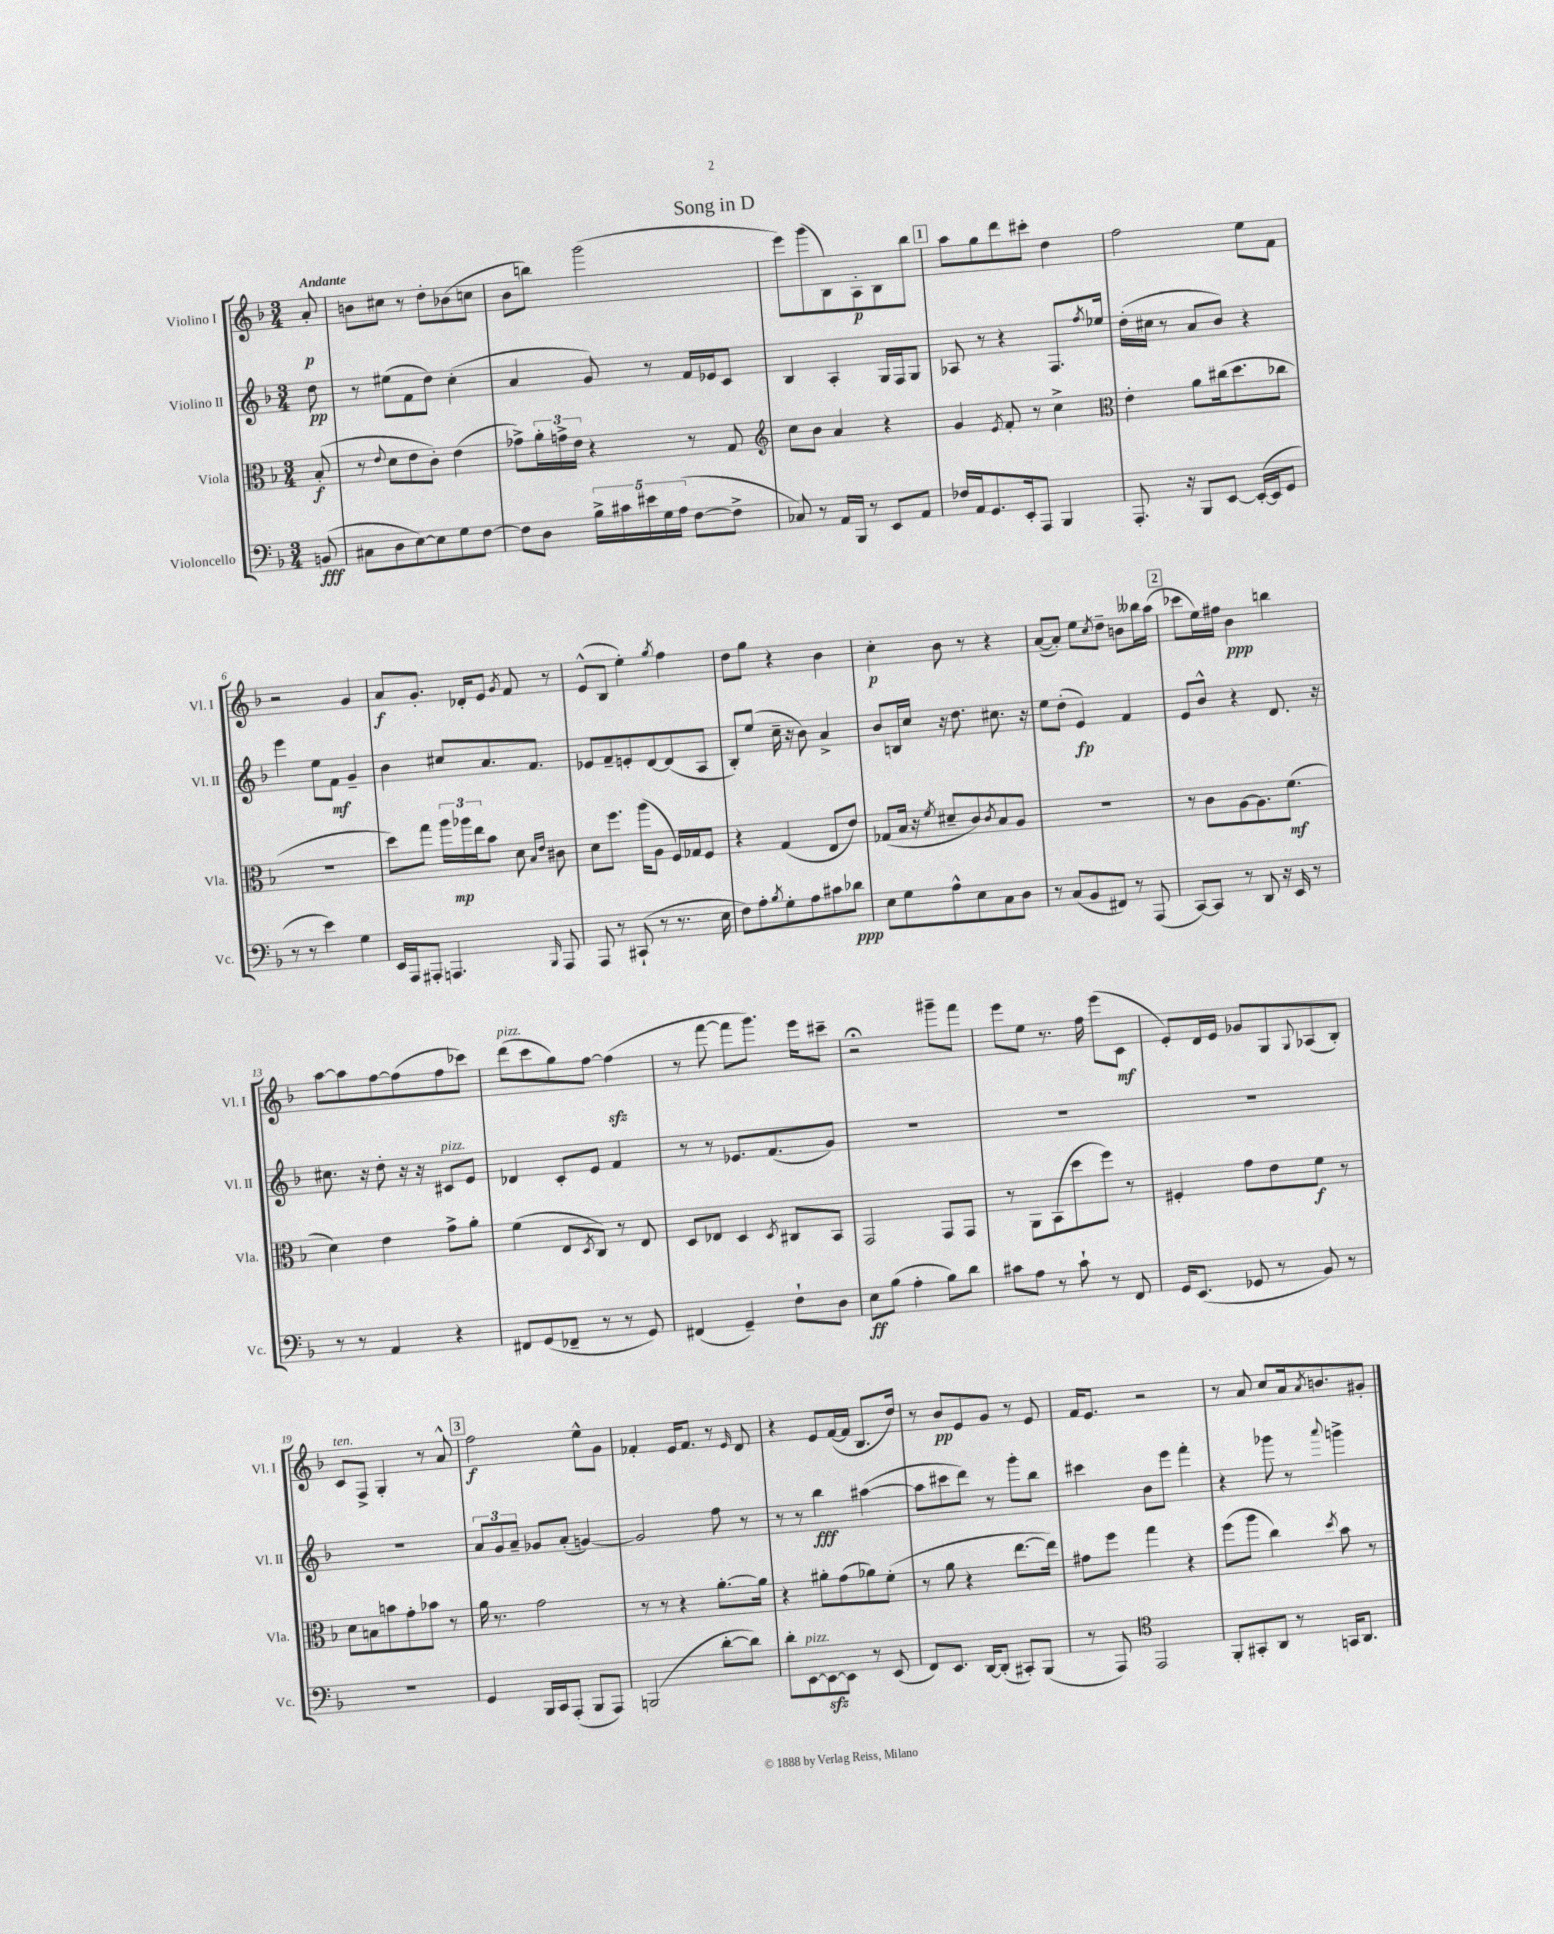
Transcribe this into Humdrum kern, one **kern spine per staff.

**kern	**dynam	**kern	**dynam	**kern	**dynam	**kern	**dynam
*part4	*part4	*part3	*part3	*part2	*part2	*part1	*part1
*staff4	*staff4	*staff3	*staff3	*staff2	*staff2	*staff1	*staff1
*I"Violoncello	*	*I"Viola	*	*I"Violino II	*	*I"Violino I	*
*I'Vc.	*	*I'Vla.	*	*I'Vl. II	*	*I'Vl. I	*
*clefF4	*	*clefC3	*	*clefG2	*	*clefG2	*
*k[b-]	*	*k[b-]	*	*k[b-]	*	*k[b-]	*
*M3/4	*	*M3/4	*	*M3/4	*	*M3/4	*
=	=	=	=	=	=	=	=
!	!	!	!	!	!	!LO:TX:a:B:t=Andante	!
(8BBn/	fff	(8B-'/	f	8dd\	pp	8a'/	p
=1	=1	=1	=1	=1	=1	=1	=1
8C#X\L	.	8r	.	8r	.	8bn\L	.
.	.	8qqe/	.	.	.	.	.
8D\	.	8d\L	.	(8ee#X\L	.	8cc#X\J	.
[8E\)	.	8e\	.	8f\	.	8r	.
8E\]	.	8c'\J)	.	8dd\J)	.	8dd'\L	.
8G\	.	(4e\	.	(4cc'\	.	(8b-X\	.
[8F\J	.	.	.	.	.	8ccn\J	.
=2	=2	=2	=2	=2	=2	=2	=2
8F\L]	.	8g-X^\L)	.	4a/	.	8b-\L	.
8D\J	.	24a'\L	.	.	.	8bbn\J)	.
.	.	24gn^\	.	.	.	.	.
.	.	24e\JJ	.	.	.	.	.
20B-^\LL	.	4r	.	8g/)	.	(2ggg\	.
20c#X\	.	.	.	.	.	.	.
20e#X\	.	.	.	.	.	.	.
.	.	.	.	8r	.	.	.
20G\	.	.	.	.	.	.	.
(20A\JJ	.	.	.	.	.	.	.
[8F\L	.	8r	.	16f/LL	.	.	.
.	.	.	.	16e-X/J	.	.	.
8F^\J]	.	8G/	.	8c/J	.	.	.
=3	=3	=3	=3	=3	=3	=3	=3
*	*	*clefG2	*	*	*	*	*
8C-X/)	.	8cc\L	.	4B-/	.	8eee\L)	.
8r	.	8b-\J	.	.	.	(8ggg\	.
16AA/LL	.	4a/	.	4A'/	.	8B-\)	.
16BBB-/JJ	.	.	.	.	.	.	.
8r	.	.	.	.	.	8A'\	p
8EE/L	.	4r	.	16G/LL	.	8B-\	.
.	.	.	.	16F/J	.	.	.
8AA/J	.	.	.	8G/J	.	8bb-\J	.
!!LO:REH:place=s1:t=1
=4	=4	=4	=4	=4	=4	=4	=4
16F-X/LL	.	4g/	.	8A-X/	.	8aa\L	.
16AA/J	.	.	.	.	.	.	.
8.GG/	.	.	.	8r	.	8gg\	.
.	.	8qe/	.	.	.	.	.
.	.	8f'/	.	4r	.	8ddd\	.
16EE'/k	.	.	.	.	.	.	.
8AAA/J	.	8r	.	.	.	8ccc#X'\J	.
4BBB-/	.	4cc^\	.	8.F/L	.	4dd\	.
.	.	.	.	8qff/	.	.	.
.	.	.	.	16ee-X/Jk	.	.	.
=5	=5	=5	=5	=5	=5	=5	=5
*	*	*clefC3	*	*	*	*	*
8.AAA'/	.	4e'\	.	(16dd'\LL	.	2ff\	.
.	.	.	.	16cc#X\JJ	.	.	.
.	.	.	.	8r	.	.	.
16r	.	.	.	.	.	.	.
8BBB-/L	.	8a\L	.	8a/L	.	.	.
[8EE/J	.	(16cc#X\k	.	8b-/J)	.	.	.
.	.	8.dd\	.	.	.	.	.
(16EE'/LL_	.	.	.	4r	.	8ee\L	.
16EE/J]	.	.	.	.	.	.	.
8GG/J	.	8cc-X\J	.	.	.	8f\J	.
!!LO:LB:g=z
=6	=6	=6	=6	=6	=6	=6	=6
8r	.	2.r	.	4eee\	.	2r	.
8r	.	.	.	.	.	.	.
4e\)	.	.	.	8ee\L	.	.	.
.	.	.	.	8f\J	mf	.	.
4G\	.	.	.	4g~/	.	4g/	.
=7	=7	=7	=7	=7	=7	=7	=7
16EE/LL	.	8dd\L)	.	4b-\	.	8a/L	f
16AAA/J	.	.	.	.	.	.	.
8AAA#X'/J	.	8gg\J	.	.	.	8.g'/J	.
4.AAAn/	.	24aa\LL	.	8cc#X/L	.	.	.
.	.	24aa-X\	mp	.	.	.	.
.	.	.	.	.	.	16d-X'/KL	.
.	.	24ee\J	.	.	.	.	.
.	.	8b-\J	.	8.a/	.	8e/J	.
.	.	.	.	.	.	8qg/	.
.	.	8d\	.	.	.	8f/	.
.	.	.	.	8.f/J	.	.	.
.	.	16qqB-/LL	.	.	.	.	.
16qqBBB-/	.	16qqe/JJ	.	.	.	.	.
8AAA/	.	8c#X\	.	.	.	8r	.
=8	=8	=8	=8	=8	=8	=8	=8
8AAA/	.	8d\L	.	8e-X/L	.	(8e^^/L	.
8r	.	8.ff\J	.	8f~/	.	8B-/J	.
(8CC#X`/	.	.	.	8en'/	.	4ee'\)	.
.	.	(16aa\KL	.	.	.	.	.
8r	.	8A\J	.	[8d/	.	.	.
.	.	.	.	.	.	8qgg/	.
8.r	.	16F/LL)	.	(8d/]	.	4ff\	.
.	.	16G-X/J	.	.	.	.	.
.	.	8F/J	.	8A/J	.	.	.
16E\	.	.	.	.	.	.	.
=9	=9	=9	=9	=9	=9	=9	=9
8F\L)	.	4r	.	8B-'/L)	.	8dd\L	.
8A'\	.	.	.	(8ee/J	.	8gg\J	.
8qB-/	.	.	.	.	.	.	.
8G'\	.	(4G/	.	16cc~\	.	4r	.
.	.	.	.	16r	.	.	.
8A\	.	.	.	8b-\)	.	.	.
8c#X\	.	8E/L	.	4a^/	.	4b-\	.
8d-X\J	ppp	8e/J)	.	.	.	.	.
=10	=10	=10	=10	=10	=10	=10	=10
8E\L	.	(8G-X/L	.	8b-/L	.	4cc'\	p
8G\	.	16B-/Jk	.	16Bn/L	.	.	.
.	.	16r	.	16cc/JJ	.	.	.
.	.	8qf/	.	.	.	.	.
8A^^\	.	8d#X~/L	.	16r	.	8b-\	.
.	.	.	.	8.dd\	.	.	.
8E\	.	8c/)	.	.	.	8r	.
.	.	8qc/	.	.	.	.	.
8C\	.	8B-/	.	8.cc#X\	.	4r	.
8D\J	.	8A/J	.	.	.	.	.
.	.	.	.	16r	.	.	.
=11	=11	=11	=11	=11	=11	=11	=11
8r	.	2.r	.	8ee\L	.	([8a/L	.
(8C/L	.	.	.	(8dd'\J	.	8a'/J])	.
8BB-/	.	.	.	4e/)	fp	8ee\L	.
.	.	.	.	.	.	8qcc/	.
8FF#X/J)	.	.	.	.	.	8dd~\J	.
8r	.	.	.	4f/	.	8bn\L	.
(8AAA/	.	.	.	.	.	16bb--X\L	.
.	.	.	.	.	.	(16aa\JJ	.
!!LO:REH:place=s1:t=2
=12	=12	=12	=12	=12	=12	=12	=12
[8CC/L)	.	8r	.	8e/L	.	8ccc-X\L	.
8CC/J]	.	8c\L	.	8b-^^/J	.	16ee\L)	.
.	.	.	.	.	.	16ff#X\JJ	.
8r	.	[8A\	.	4r	.	4b-\	ppp
8DD/	.	8.A\]	.	.	.	.	.
16r	.	.	.	8.d/	.	4bbn\	.
16EE/	.	(8.f\J	mf	.	.	.	.
8r	.	.	.	.	.	.	.
.	.	.	.	16r	.	.	.
!!LO:LB:g=z
=13	=13	=13	=13	=13	=13	=13	=13
8r	.	4d\)	.	8.cc#X\	.	[8aa\L	.
8r	.	.	.	.	.	8aa\]	.
.	.	.	.	16r	.	.	.
4AA/	.	4e\	.	8dd'\	.	[8ff\	.
.	.	.	.	16r	.	(8ff\]	.
.	.	.	.	16r	.	.	.
!	!	!	!	!LO:TX:a:i:t=pizz.	!	!	!
4r	.	8g^\L	.	8c#X/L	.	8ff\	.
.	.	8a'\J	.	8e/J	.	8ccc-X\J)	.
=14	=14	=14	=14	=14	=14	=14	=14
!	!	!	!	!	!	!LO:TX:a:i:t=pizz.	!
8FF#X/L	.	(4f\	.	4d-X/	.	(8ddd\L	.
(8GG/	.	.	.	.	.	8ccc\	.
8FF-X~/J	.	8E/L	.	8c'/L	.	8gg\)	.
.	.	8qD/	.	.	.	.	.
8r	.	8C/J)	.	8e/J	.	[8ff\J	.
8r	.	8r	.	4f/	.	(4ffzz\]	.
8GG/)	.	8E/	.	.	.	.	.
=15	=15	=15	=15	=15	=15	=15	=15
(4FF#X/	.	8D/L	.	8r	.	8r	.
.	.	8E-X/J	.	8r	.	[8fff\	.
4GG~/)	.	4D/	.	8.e-X/L	.	8fff\L]	.
.	.	.	.	.	.	8.ggg\J)	.
.	.	.	.	(8.f/	.	.	.
.	.	8qD/	.	.	.	.	.
8F`\L	.	8C#X/L	.	.	.	.	.
.	.	.	.	.	.	16eee\KL	.
8D\J	.	8BB-/J	.	8g/J)	.	8ccc#X~\J	.
=16	=16	=16	=16	=16	=16	=16	=16
8E\L	ff	2GG/	.	2.r	.	2r;<	.
(8B-\J	.	.	.	.	.	.	.
4A'\	.	.	.	.	.	.	.
8B-\L)	.	8GG/L	.	.	.	8ggg#X~\L	.
8d\J	.	8GG/J	.	.	.	8fff\J	.
=17	=17	=17	=17	=17	=17	=17	=17
8c#X\L	.	8r	.	2.r	.	8eee\L	.
8A\J	.	8AA\L	.	.	.	8ee\J	.
8r	.	(8BB-\	.	.	.	8.r	.
8c#`\	.	8dd\	.	.	.	.	.
.	.	.	.	.	.	16ff\	.
8r	.	8ff\J)	.	.	.	(8eee\L	.
8FF/	.	8r	.	.	.	8c\J	mf
=18	=18	=18	=18	=18	=18	=18	=18
16GG/KL	.	4F#X'/	.	2.r	.	8e'/L)	.
(8.EE/J	.	.	.	.	.	.	.
.	.	.	.	.	.	16d/L	.
.	.	.	.	.	.	16e/JJ	.
8GG-X/	.	8g\L	.	.	.	8g-X/L	.
8r	.	8e\	.	.	.	8G/	.
.	.	.	.	.	.	8qqG/	.
8BB-/)	.	8f\J	f	.	.	(8A-X/	.
8r	.	8r	.	.	.	8B-'/J)	.
!!LO:LB:g=z
=19	=19	=19	=19	=19	=19	=19	=19
!	!	!	!	!	!	!LO:TX:a:i:t=ten.	!
2.r	.	8d\L	.	2.r	.	8c/L	.
.	.	8Bn\	.	.	.	8F^/J	.
.	.	8bn\	.	.	.	4G'/	.
.	.	8g'\	.	.	.	.	.
.	.	8b-X\J	.	.	.	8r	.
.	.	8r	.	.	.	8a^^/	.
!!LO:REH:place=s1:t=3
=20	=20	=20	=20	=20	=20	=20	=20
4GG/	.	16a\	.	12a/L	.	2ff\	f
.	.	8.r	.	.	.	.	.
.	.	.	.	12g/	.	.	.
.	.	.	.	12a~/J	.	.	.
16BBB-/LL	.	2g\	.	8g-X/L	.	.	.
16CC/J	.	.	.	.	.	.	.
(8AAA'/J	.	.	.	(8a'/J	.	.	.
8BBB-/L	.	.	.	[4gn/)	.	8ee^^\L	.
8AAA/J)	.	.	.	.	.	8g\J	.
=21	=21	=21	=21	=21	=21	=21	=21
(2BBBn/	.	8r	.	2g/]	.	4f-X'/	.
.	.	8r	.	.	.	.	.
.	.	4r	.	.	.	16e/KL	.
.	.	.	.	.	.	8.f-/J	.
[8d'\L	.	[8.a'\L	.	8ff\	.	8r	.
.	.	.	.	.	.	16qqe/	.
8d\J])	.	.	.	8r	.	8d/	.
.	.	16a\Jk]	.	.	.	.	.
=22	=22	=22	=22	=22	=22	=22	=22
8d'\L	.	4r	.	8r	.	4r	.
!LO:TX:a:i:t=pizz.	!	!	!	!	!	!	!
[8EE\	.	.	.	8r	.	.	.
8EEzz\_	.	8a#X'\L	.	4bb-\	fff	8e/L	.
8EE\J]	.	(8g\	.	.	.	([16f/L	.
.	.	.	.	.	.	16f/JJ]	.
8r	.	8a-X\)	.	([4aa#X\	.	8.B-/L	.
(8EE/	.	(8f'\J	.	.	.	.	.
.	.	.	.	.	.	16dd/Jk)	.
=23	=23	=23	=23	=23	=23	=23	=23
8FF/L)	.	8r	.	8aa#\L]	.	8r	.
8.EE/J	.	8a\	.	8ccc#X\	.	8b-/L	pp
.	.	4r	.	8ddd\J)	.	8e/	.
[16DD/KL	.	.	.	.	.	.	.
(8DD'/J]	.	.	.	8r	.	8g/J	.
8CC#X'/L)	.	[8.ee\L	.	8ggg'\L	.	8r	.
(8BBB-/J	.	.	.	8bb-\J	.	8e/	.
.	.	16ee\Jk])	.	.	.	.	.
=24	=24	=24	=24	=24	=24	=24	=24
8r	.	8g#X\L	.	4ccc#X\	.	16f/KL	.
.	.	.	.	.	.	8.e/J	.
8AAA/)	.	8ff\J	.	.	.	.	.
*clefC4	*	*	*	*	*	*	*
2EE/	.	4gg\	.	8b-\L	.	2r	.
.	.	.	.	8eee\J	.	.	.
.	.	4r	.	4fff'\	.	.	.
=25	=25	=25	=25	=25	=25	=25	=25
8FF'/L	.	(8ff\L	.	4r	.	8r	.
8GG#X'/	.	8aa\J	.	.	.	8a/	.
8AA/J	.	4cc\)	.	8ggg-X\	.	8cc/L	.
8r	.	.	.	8r	.	16a/k	.
.	.	.	.	.	.	8qa/	.
.	.	.	.	.	.	8.bn/	.
.	.	8qdd/	.	8qqaaa/	.	.	.
16GGn/KL	.	8b-\	.	4gggn^\	.	.	.
8.AA/J	.	.	.	.	.	.	.
.	.	8r	.	.	.	8g#X'/J	.
==	==	==	==	==	==	==	==
*-	*-	*-	*-	*-	*-	*-	*-
